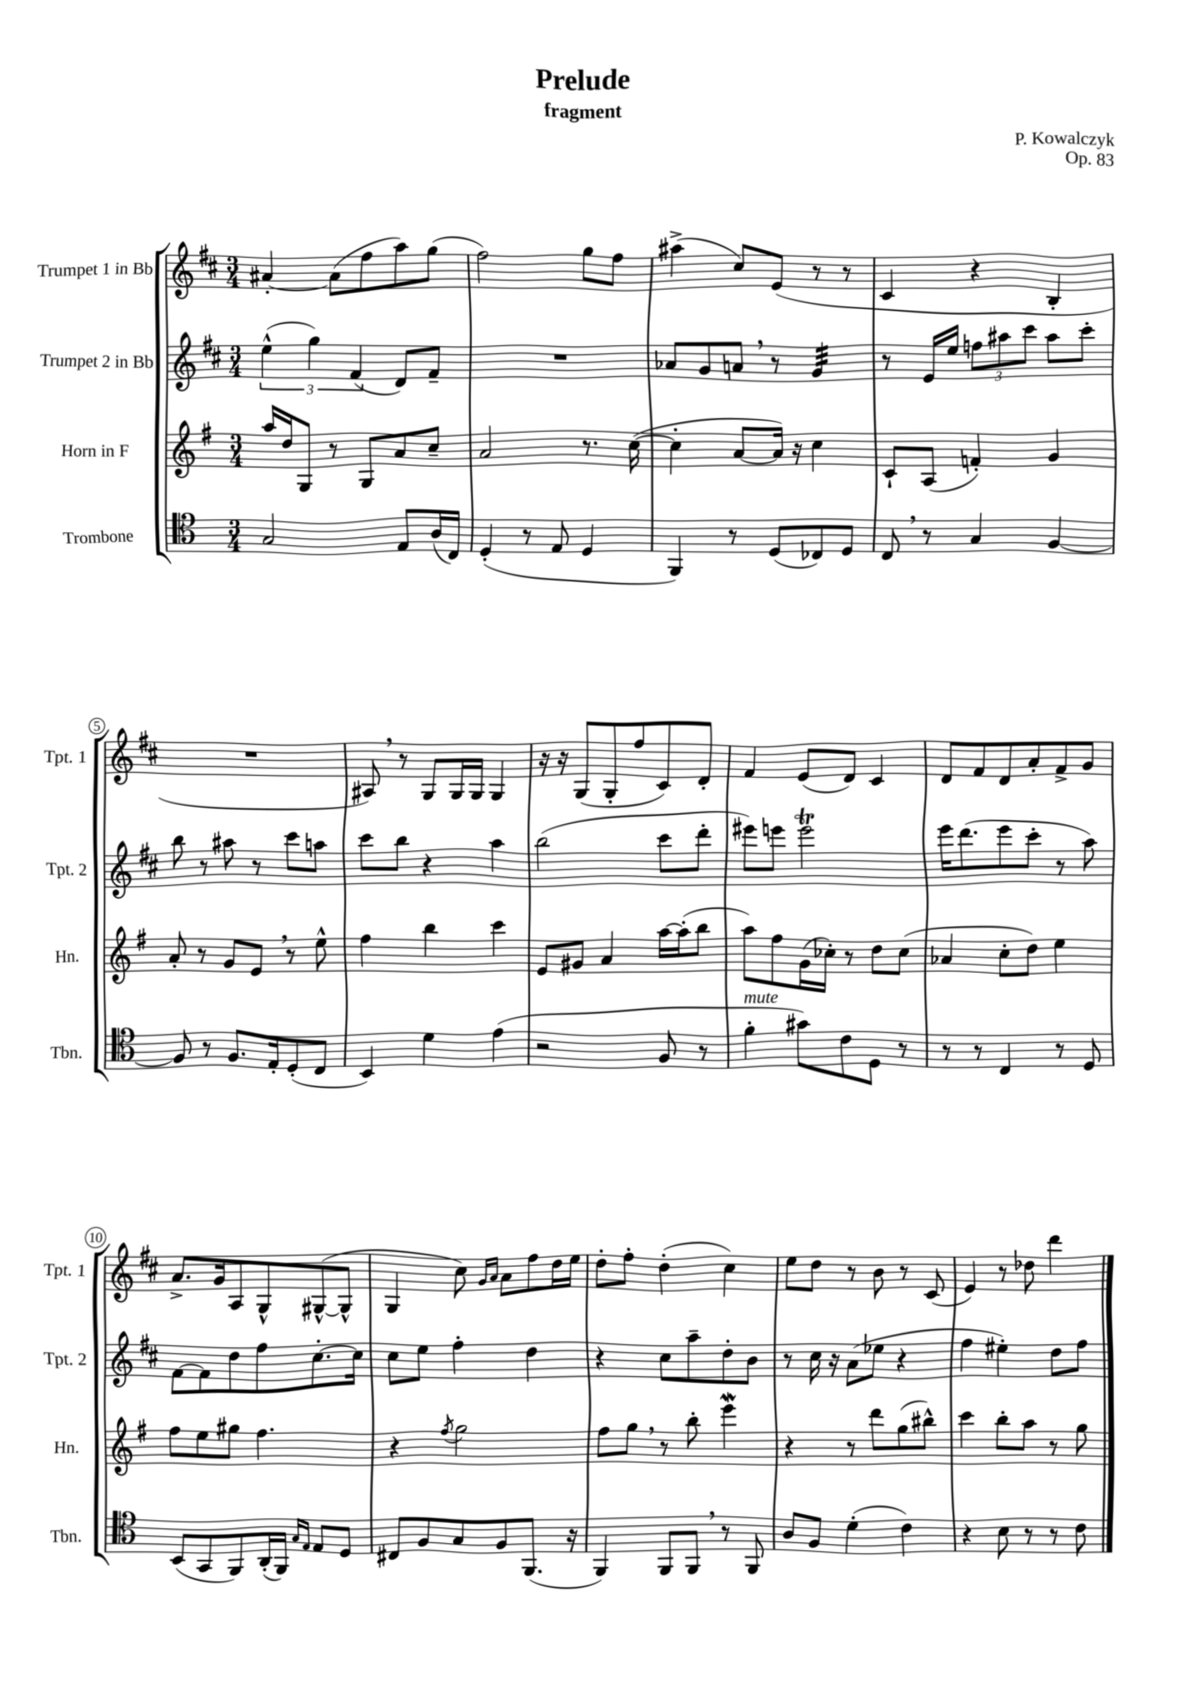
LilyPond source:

\header { title = "Prelude" composer = "P. Kowalczyk" subtitle = "fragment" opus = "Op. 83" }
<<
\new StaffGroup <<
\new Staff = "s0" \with { instrumentName = "Trumpet 1 in Bb" shortInstrumentName = "Tpt. 1" } {
    \clef treble \key d \major \numericTimeSignature \time 3/4
    \autoBeamOff ais'4~-. ais'8[( fis''8 a''8) g''8]( |
    fis''2) g''8[ fis''8] |
    ais''4->( cis''8[) e'8]( r8 r8 |
    cis'4 r4 b4-. |
    R2. |
    ais8) \breathe r8 g8[ g16 g16] g4 |
    r16 r16 g8[( g8-. fis''8 cis'8) d'8]-. |
    fis'4 e'8[( d'8]) cis'4 |
    d'8[ fis'8 d'8 a'8-. fis'8-> g'8] |
    a'8.[-> g'16 a8 g8-^ gis8~-^( gis8]-^ |
    g4 cis''8) \grace { g'16[ a'16] } a'8[ fis''8 d''16 e''16] |
    d''8[-. fis''8]-. d''4-.( cis''4) |
    e''8[ d''8] r8 b'8 r8 cis'8( |
    e'4) r8 des''8 d'''4 \bar "|." |
}
\new Staff = "s1" \with { instrumentName = "Trumpet 2 in Bb" shortInstrumentName = "Tpt. 2" } {
    \clef treble \key d \major \numericTimeSignature \time 3/4
    \autoBeamOff \tuplet 3/2 { e''4-^( g''4) fis'4( } d'8[) fis'8]-- |
    R2. |
    aes'8[ g'8 a'8] \breathe r8 g'4:32 |
    r8 e'16[ e''16] \tuplet 3/2 { f''8[ ais''8 cis'''8] } ais''8[ cis'''8]-. |
    b''8 r8 ais''8 r8 cis'''8[ a''8] |
    cis'''8[ b''8] r4 a''4 |
    b''2( cis'''8[ d'''8]-. |
    eis'''8[) e'''8] e'''2\trill |
    e'''16[ d'''8.( e'''8 cis'''8]-. r8 a''8) |
    fis'8[~ fis'8 d''8 fis''8 cis''8.~-. cis''16] |
    cis''8[ e''8] fis''4-. d''4 |
    r4 cis''8[ a''8-- d''8-. b'8] |
    r8 cis''16 r16 a'8[( ees''8] r4 |
    fis''4 eis''4-.) d''8[ fis''8] \bar "|." |
}
\new Staff = "s2" \with { instrumentName = "Horn in F" shortInstrumentName = "Hn." } {
    \clef treble \key g \major \numericTimeSignature \time 3/4
    \autoBeamOff a''16[ d''16 g8] r8 g8[ a'8 c''8]-- |
    a'2 r8. c''16~( |
    c''4-. a'8[~ a'16]) r16 c''4 |
    c'8[-! a8]( f'4-.) g'4 |
    a'8-. r8 g'8[ e'8] \breathe r8 e''8-^ |
    fis''4 b''4 c'''4 |
    e'8[ gis'8] a'4 a''16[~ a''16-.( b''8] |
    a''8[) fis''8 g'16( ces''16]-.) r8 d''8[ ces''8]( |
    aes'4 c''8[-. d''8]) e''4 |
    fis''8[ e''8 gis''8] fis''4. |
    r4 \acciaccatura { fis''8 } g''2 |
    fis''8[ g''8] \breathe r8 b''8-. e'''4\mordent |
    r4 r8 d'''8[ g''8( bis''8]-^) |
    c'''4 b''8[-. a''8] r8 g''8 \bar "|." |
}
\new Staff = "s3" \with { instrumentName = "Trombone" shortInstrumentName = "Tbn." } {
    \clef tenor \key c \major \numericTimeSignature \time 3/4
    \autoBeamOff g2 e8[ a16( c16]) |
    d4-.( r8 e8 d4 |
    f,4) r8 d8[( ces8) d8] |
    c8 \breathe r8 g4 f4~ |
    f8 r8 f8.[ e16-. d8-.( c8] |
    b,4) d'4 e'4( |
    r2 f8 r8 |
    f'4-.^\markup { \italic "mute" } gis'8[) c'8 d8] r8 |
    r8 r8 c4 r8 d8 |
    b,8[( g,8 f,8) a,16-.( f,16]) \grace { g16[ e16] } e8[ d8] |
    cis8[ f8 g8 f8 f,8.]( r16 |
    f,4) f,8[ f,8] \breathe r8 f,8 |
    a8[ f8] d'4-.( c'4) |
    r4 b8 r8 r8 c'8 \bar "|." |
}
>>
>>
\layout { \context { \Score \override BarNumber.stencil = #(make-stencil-circler 0.1 0.3 ly:text-interface::print) } }
